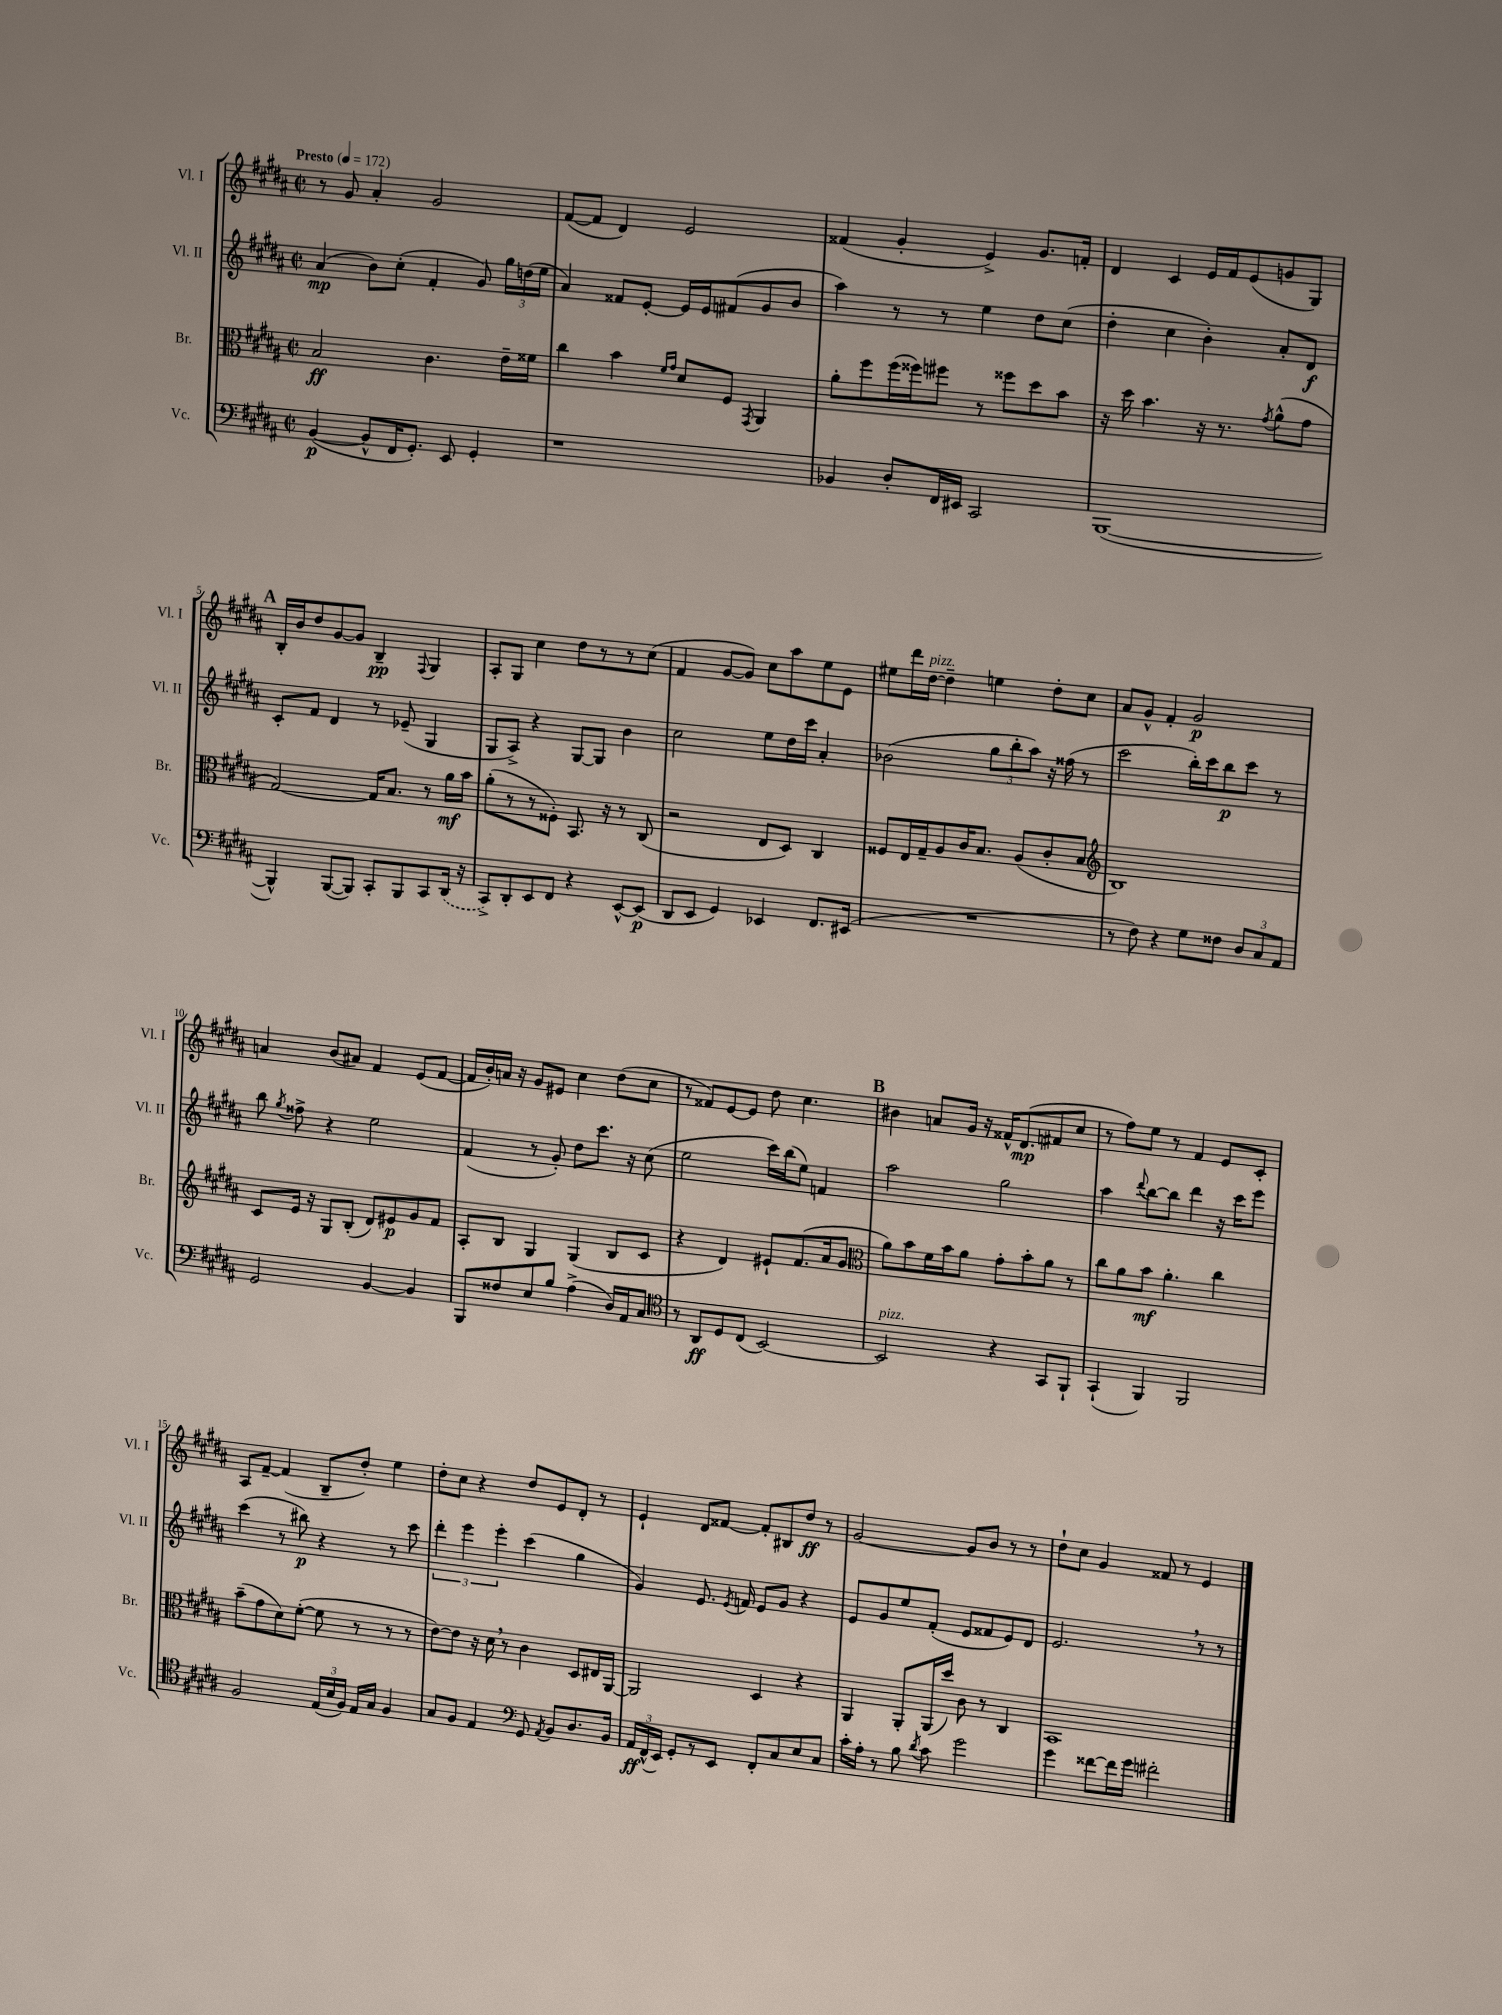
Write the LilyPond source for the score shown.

<<
\new StaffGroup <<
\new Staff = "s0" \with { instrumentName = "Vl. I" shortInstrumentName = "Vl. I" } {
    \clef treble \key b \major \defaultTimeSignature \time 2/2 \tempo "Presto" 4 = 172
    \autoBeamOff r8 gis'8 ais'4-. gis'2 |
    fis'8[~( fis'8] dis'4) e'2 |
    fisis'4( gis'4-. e'4->) gis'8.[ f'16]-. |
    dis'4 cis'4 e'16[ fis'16 e'8( g'8 gis8]) |
    \mark \markup { \bold "A" } b16[-. b'16 dis''8 gis'8~ gis'8] b4--\pp \appoggiatura { fis8 } gis4 |
    ais8[-. gis8] cis''4 dis''8[ r8 r8 cis''8]( |
    fis'4 gis'8[~ gis'8]) cis''8[ ais''8 e''8 e'8] |
    eis''8[ dis'''16 dis''16]~^\markup { \italic "pizz." } dis''4-- e''4 dis''8[-. cis''8] |
    ais'8[ gis'8]-^ fis'4-. gis'2\p |
    a'4 b'8[( ais'8]) fis'4 e'8[( fis'8]~ |
    fis'16[ b'16-.) a'16] r16 gis'8[ eis'8] cis''4 dis''8[( cis''8] |
    r8 fisis'8[) e'8~ e'8] dis''8 cis''4. |
    \mark \markup { \bold "B" } bis'4 a'8[ gis'16] r16 fisis'16[-^ dis'8.\mp( fis'8 cis''8] |
    r8 fis''8[) e''8] r8 fis'4 e'8[ cis'8]-. |
    ais8[ fis'8]~-- fis'4( b8[-- dis''8]-.) e''4 |
    dis''8[-. cis''8] r4 dis''8[ e'8 dis'8]-. r8 |
    e'4-! dis'8[ fisis'8]~ fisis'8[-. bis8 dis''8]\ff r8 |
    gis'2~ gis'8[ b'8] r8 r8 |
    dis''8[-! cis''8] gis'4 fisis'8 r8 e'4 \bar "|." |
}
\new Staff = "s1" \with { instrumentName = "Vl. II" shortInstrumentName = "Vl. II" } {
    \clef treble \key b \major \defaultTimeSignature \time 2/2
    \autoBeamOff ais'4\mp( b'8[) cis''8]-.( fis'4-. gis'8) \tuplet 3/2 { gis''16[ d''16( e''16] } |
    ais'4) fisis'8[ e'8]~-. e'16[ e'16 fis'8( gis'8 b'8] |
    ais''4) r8 r8 e''4 dis''8[ cis''8]( |
    dis''4-. cis''4 b'4-.) ais'8[-. dis'8]\f |
    \mark \markup { \bold "A" } cis'8[-. fis'8] dis'4 r8 ees'8--( gis4 |
    gis8[ ais8]->) r4 gis8[~ gis8] b'4 |
    cis''2 e''8[ dis''16 cis'''16] ais'4-. |
    bes'2( \tuplet 3/2 { gis''8[ b''8-. ais''8]) } r16 fisis''16( r8 |
    cis'''2 b''16[-.) cis'''16 b''8\p cis'''8] r8 |
    b''8 \acciaccatura { gis''8 } fisis''8-> r4 e''2 |
    fis'4( r8 gis'8-.) dis''8[ cis'''8.] r16 cis''8( |
    e''2 cis'''16[) b''16( e''8]) f'4 |
    \mark \markup { \bold "B" } ais''2 gis''2 |
    ais''4 \appoggiatura { dis'''8 } b''8[~ b''8] dis'''4 r16 cis'''16[ e'''8] |
    cis'''4( r8 bis''8\p) r4 r8 cis'''8 |
    \tuplet 3/2 { dis'''4-. e'''4 e'''4-. } cis'''4( gis''4 |
    gis'4) e'8. \acciaccatura { e'8 } f'16 e'8[ gis'8] r4 |
    e'8[ gis'8 e''8 fis'8]-.( e'8[ fisis'8 e'8) dis'8] |
    e'2. \breathe r8 r8 \bar "|." |
}
\new Staff = "s2" \with { instrumentName = "Br." shortInstrumentName = "Br." } {
    \clef alto \key b \major \defaultTimeSignature \time 2/2
    \autoBeamOff b2\ff cis'4. e'16[-- fisis'16] |
    cis''4 b'4 \grace { fis'16[ gis'16] } dis'8[ fis8] \acciaccatura { gis,8 } ais,4 |
    ais'8[-. fis''8 fis''16( fisis''16) fis''8] r8 fisis''8[ dis''8 b'8] |
    r16 dis''16 b'4. r16 r8. \acciaccatura { gis'8 } ais'8[-^( gis'8] |
    \mark \markup { \bold "A" } gis2~) gis16[ b8.] r8 ais'16[\mf b'16] |
    ais'8[-.( r8 r8 fisis8]-.) b,8. r16 r8 cis8( |
    r2 e8[ dis8]) cis4 |
    fisis8[ e16 gis16-- ais8 cis'16 b8.] ais8[( cis'8-. b8] |
    \clef treble b1) |
    cis'8[ e'16] r16 gis8[ b8]-.( dis'8[) eis'8\p gis'8 fis'8] |
    ais8[-. b8] gis4 gis4( b8[ cis'8] |
    r4 dis'4) eis'8[-! fis'8.( ais'16 gis'8] |
    \mark \markup { \bold "B" } \clef alto ais'8[) b'8 fis'16 b'16 ais'8] gis'8[-. b'8-. ais'8] r8 |
    cis''8[ ais'8 b'8]\mf ais'4.-. cis''4 |
    b'8[--( gis'8 dis'8) fis'8]~-.( fis'8 r8 r8 r8 |
    e'8[~) e'8] r16 dis'16 \breathe r8 cis'4 dis8[ eis16 ais,16]~ |
    ais,2 dis4 r4 |
    ais,4 ais,8[-. ais,16( dis''16]) cis'8 r8 cis4 |
    b,1 \bar "|." |
}
\new Staff = "s3" \with { instrumentName = "Vc." shortInstrumentName = "Vc." } {
    \clef bass \key b \major \defaultTimeSignature \time 2/2
    \autoBeamOff b,4~\p( b,8[-^ fis,16 gis,8.]-.) e,8 gis,4-. |
    r1 |
    bes,4 dis8[-. fis,16 eis,16] cis,2 |
    b,,1~( |
    \mark \markup { \bold "A" } b,,4-^) b,,8[~( b,,8]) cis,8[-. b,,8 cis,8 \once \slurDashed dis,16]( r16 |
    cis,8[->) dis,8-. e,8 fis,8] r4 e,8[~-^ e,8]\p( |
    dis,8[ e,8] gis,4) ees,4 fis,8.[ eis,16]( |
    R1 |
    r8 fis8) r4 gis8[ fisis8] \tuplet 3/2 { dis8[ cis8 ais,8] } |
    gis,2 b,4~ b,4 |
    b,,8[ fisis8 e8 b8] ais4->( dis16[) ais,16 cis8] |
    \clef tenor r8 ais,8[\ff dis8 cis8]( b,2~) |
    \mark \markup { \bold "B" } b,2^\markup { \italic "pizz." } r4 gis,8[ fis,8]-! |
    gis,4-!( fis,4) fis,2 |
    fis2 \tuplet 3/2 { e16[( b16 fis16]) } e16[ gis16] fis4 |
    gis8[ fis8] e4 \clef bass gis,8 \acciaccatura { ais,8 } b,8[ dis8. b,16] |
    \tuplet 3/2 { ais,16[\ff fis,16-^( e,16]) } gis,8[-. r8 e,8] fis,8[-. cis8 e8 cis8] |
    cis'16[-. ais16]-. r8 b8 \acciaccatura { dis'8 } cis'8 gis'2 |
    gis'4 fisis'8[~ fisis'16 gis'16] fis'2-. \bar "|." |
}
>>
>>
